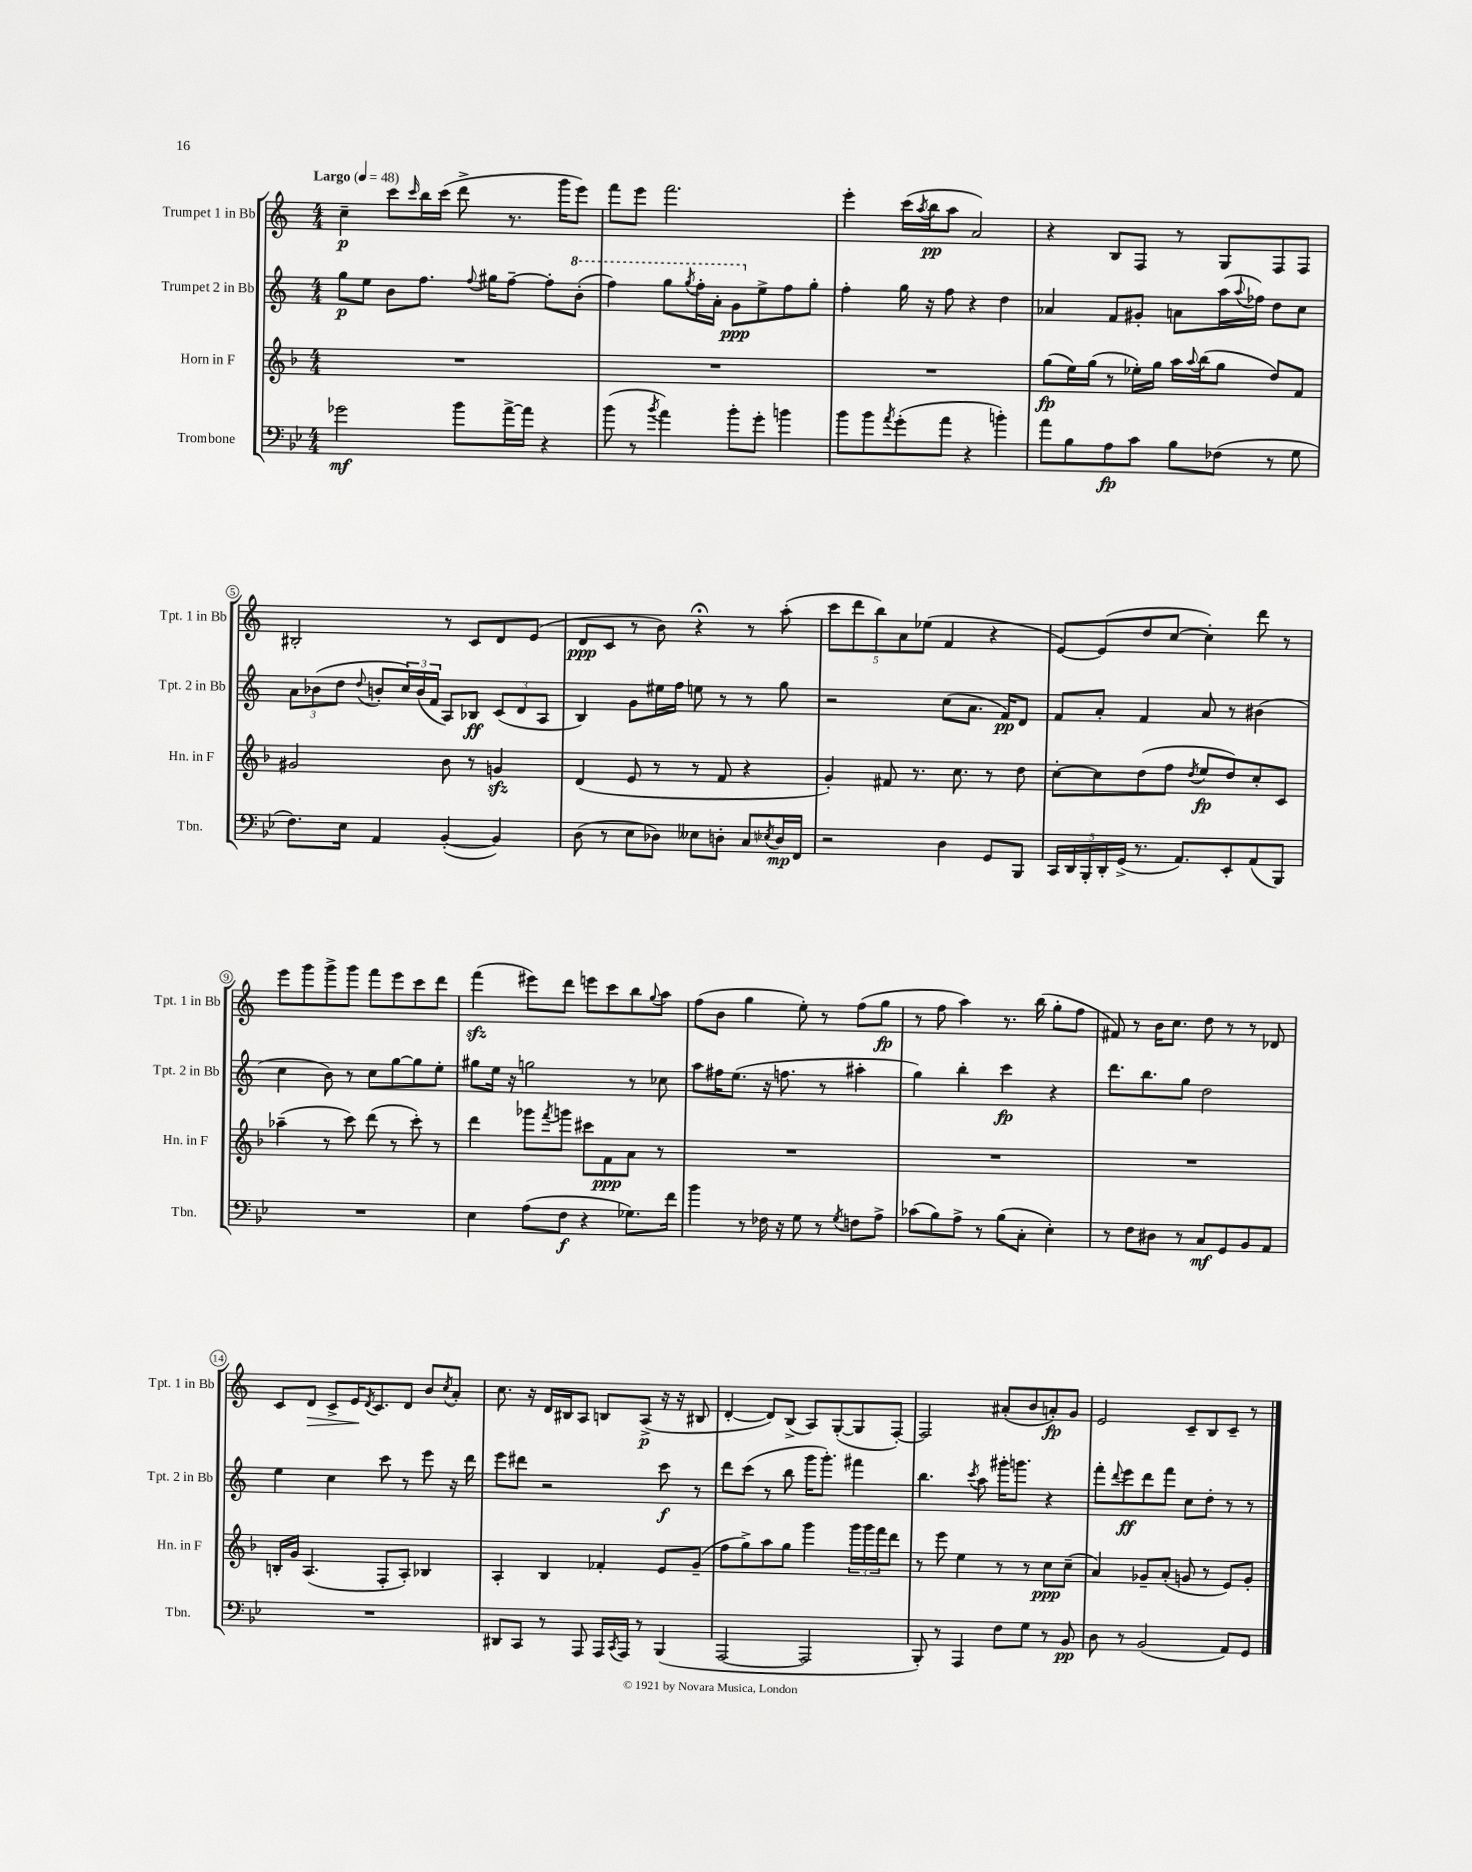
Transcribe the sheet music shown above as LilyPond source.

<<
\new StaffGroup <<
\new Staff = "s0" \with { instrumentName = "Trumpet 1 in Bb" shortInstrumentName = "Tpt. 1 in Bb" } {
    \clef treble \key c \major \numericTimeSignature \time 4/4 \tempo "Largo" 4 = 48
    c''4--\p c'''8 \grace { c'''16 } b''16 c'''16( d'''8-> r8. g'''16 e'''8) |
    f'''8 e'''8 f'''2. |
    e'''4-. c'''16( \acciaccatura { a''8 } b''16\pp a''8 a'2) |
    r4 b8 f8 r8 g8 f8 f8 |
    bis2-. r8 c'8 d'8 e'8( |
    d'8\ppp c'8 r8 b'8) r4\fermata r8 a''8-.( |
    \tuplet 5/4 { c'''8 d'''8 b''8) a'8 ees''8( } f'4 r4 |
    e'8~) e'8( d''8 c''8~ c''4-.) d'''8 r8 |
    e'''8 g'''8 g'''8-> g'''8 f'''8 e'''8 c'''8 d'''8 |
    f'''4\sfz( eis'''8) d'''8 e'''8 c'''8 b''8 \appoggiatura { g''8 } a''8 |
    f''8( b'8 g''4 e''8-.) r8 f''8( g''8\fp |
    r8 f''8 a''4) r8. b''16( g''8-. f''8 |
    fis'8) r8 b'16 c''8. d''8 r8 r8 des'8 |
    c'8 d'8\> c'8-> e'16\! \acciaccatura { d'8 } c'8. d'8 b'8 \acciaccatura { c''8 } a'8-. |
    c''8. r16 d'16 bis16 a8 b8 a8->\p( r16 r16 bis8 |
    d'4~-. d'8) b8->( a8) g8~-.( g8 f8~-.) |
    f2 ais'8-.( b'8 a'8-.\fp) g'8 |
    e'2 c'8-- b8 c'8-- r8 \bar "|." |
}
\new Staff = "s1" \with { instrumentName = "Trumpet 2 in Bb" shortInstrumentName = "Tpt. 2 in Bb" } {
    \clef treble \key c \major \numericTimeSignature \time 4/4
    g''8\p e''8 b'8 f''8. \appoggiatura { f''8 } gis''16 f''8~-- f''8-. \ottava #1 b''8-.( |
    f'''4) g'''8 \acciaccatura { g'''8 } f'''16-. a''16-. g''8\ppp \ottava #0 e''8-> f''8 g''8-. |
    f''4-. g''16 r16 f''8 r4 d''4 |
    aes'4 f'8 gis'8-. a'8 a''16( \appoggiatura { a''8 } fes''16) d''8 c''8 |
    \tuplet 3/2 { a'8 bes'8( d''8 } \appoggiatura { d''8 } b'8-. \tuplet 3/2 { c''16) b'16( f'16 } a8) bes8\ff \tuplet 3/2 { c'8( d'8 a8 } |
    b4) g'8 eis''16 f''16 e''8 r8 r8 g''8 |
    r2 c''8( a'8. f'16\pp) d'8 |
    f'8 a'8-. f'4 a'8 r8 bis'4( |
    c''4 b'8) r8 c''8 g''8~ g''8 e''8-. |
    gis''8 e''16 r16 g''2 r8 ces''8 |
    a''8 fis''16 e''8.( r16 f''8. r8 ais''4-. |
    g''4) b''4-. c'''4\fp r4 |
    d'''8. b''8. g''8 d''2 |
    e''4 c''4 c'''8 r8 e'''8 r16 d'''16 |
    e'''8 dis'''8 r2 c'''8\f r8 |
    d'''8 c'''8( r8 b''8 g'''16 g'''8.-.) fis'''4 |
    b''4. \acciaccatura { c'''8 } a''8 gis'''16-. g'''8. r4 |
    f'''8-. \appoggiatura { d'''8 } e'''8\ff d'''8 f'''8 c''8 d''8-. r8 r8 \bar "|." |
}
\new Staff = "s2" \with { instrumentName = "Horn in F" shortInstrumentName = "Hn. in F" } {
    \clef treble \key f \major \numericTimeSignature \time 4/4
    R1 |
    R1 |
    R1 |
    g''8\fp( e''16) g''16( r8 ees''16-.) g''16 a''16 \appoggiatura { a''8 } bes''16( g''8 d''8) f'8 |
    gis'2 bes'8 r8 g'4\sfz |
    d'4( e'8 r8 r8 f'8 r4 |
    g'4-.) fis'8 r8. c''8. r8 d''8 |
    c''8~-. c''8 d''8( f''8 \acciaccatura { d''8 } e''8\fp d''8) c''8-. c'8 |
    aes''4--( r8 c'''8) d'''8( r8 c'''8-.) r8 |
    d'''4 ges'''8 \acciaccatura { f'''8 } g'''8 cis'''8 f'8\ppp a'8 r8 |
    R1 |
    R1 |
    R1 |
    b16-. g'16 a4.( f8-. a8-.) bes4 |
    a4-. bes4 fes'4-. e'8 g'8--( |
    f''8 g''8->) a''8 g''8 g'''4 \tuplet 3/2 { g'''16 g'''16 f'''16 } d'''8 |
    r8 e'''8 e''4 r8 r8 c''8\ppp c''8--( |
    a'4) ges'8-- a'8-.( g'8 r8 e'8) g'8-. \bar "|." |
}
\new Staff = "s3" \with { instrumentName = "Trombone" shortInstrumentName = "Tbn." } {
    \clef bass \key bes \major \numericTimeSignature \time 4/4
    ges'2\mf bes'8 a'16~-> a'16 r4 |
    bes'8( r8 \acciaccatura { bes'8 } a'4) bes'8-. g'8-. b'4 |
    bes'8 bes'8 \acciaccatura { a'8 } g'8-.( a'8 r4 b'4-.) |
    a'8 bes8 a8\fp c'8 bes8 fes8( r8 g8 |
    f8.) ees16 a,4 bes,4~-.( bes,4) |
    d8( r8 ees8 des8) eeses8 d8-. c8 \acciaccatura { ees8 } d16\mp f,16 |
    r2 d4 g,8 bes,,8 |
    \tuplet 5/4 { c,16 d,16 bes,,16-. d,16-. g,16->( } r8. a,8.) ees,8-. a,8( bes,,8) |
    R1 |
    ees4 a8( f8\f r4 ges8.) f'16 |
    bes'4 r8 fes16 r16 g8 r8 \acciaccatura { g8 } f8 a8-> |
    ces'8( bes8) a8-> r8 bes8( c8-. ees4-.) |
    r8 f8 dis8 r8 c8\mf g,8 bes,8 a,8 |
    R1 |
    dis,8 c,8 r8 a,,8 a,,16 \acciaccatura { c,8 } a,,16 r8 bes,,4( |
    a,,2~ a,,2 |
    bes,,8-.) r8 a,,4 f8 g8 r8 bes,8\pp |
    d8 r8 bes,2( a,8) g,8 \bar "|." |
}
>>
>>
\layout { \context { \Score \override BarNumber.stencil = #(make-stencil-circler 0.1 0.3 ly:text-interface::print) } }
